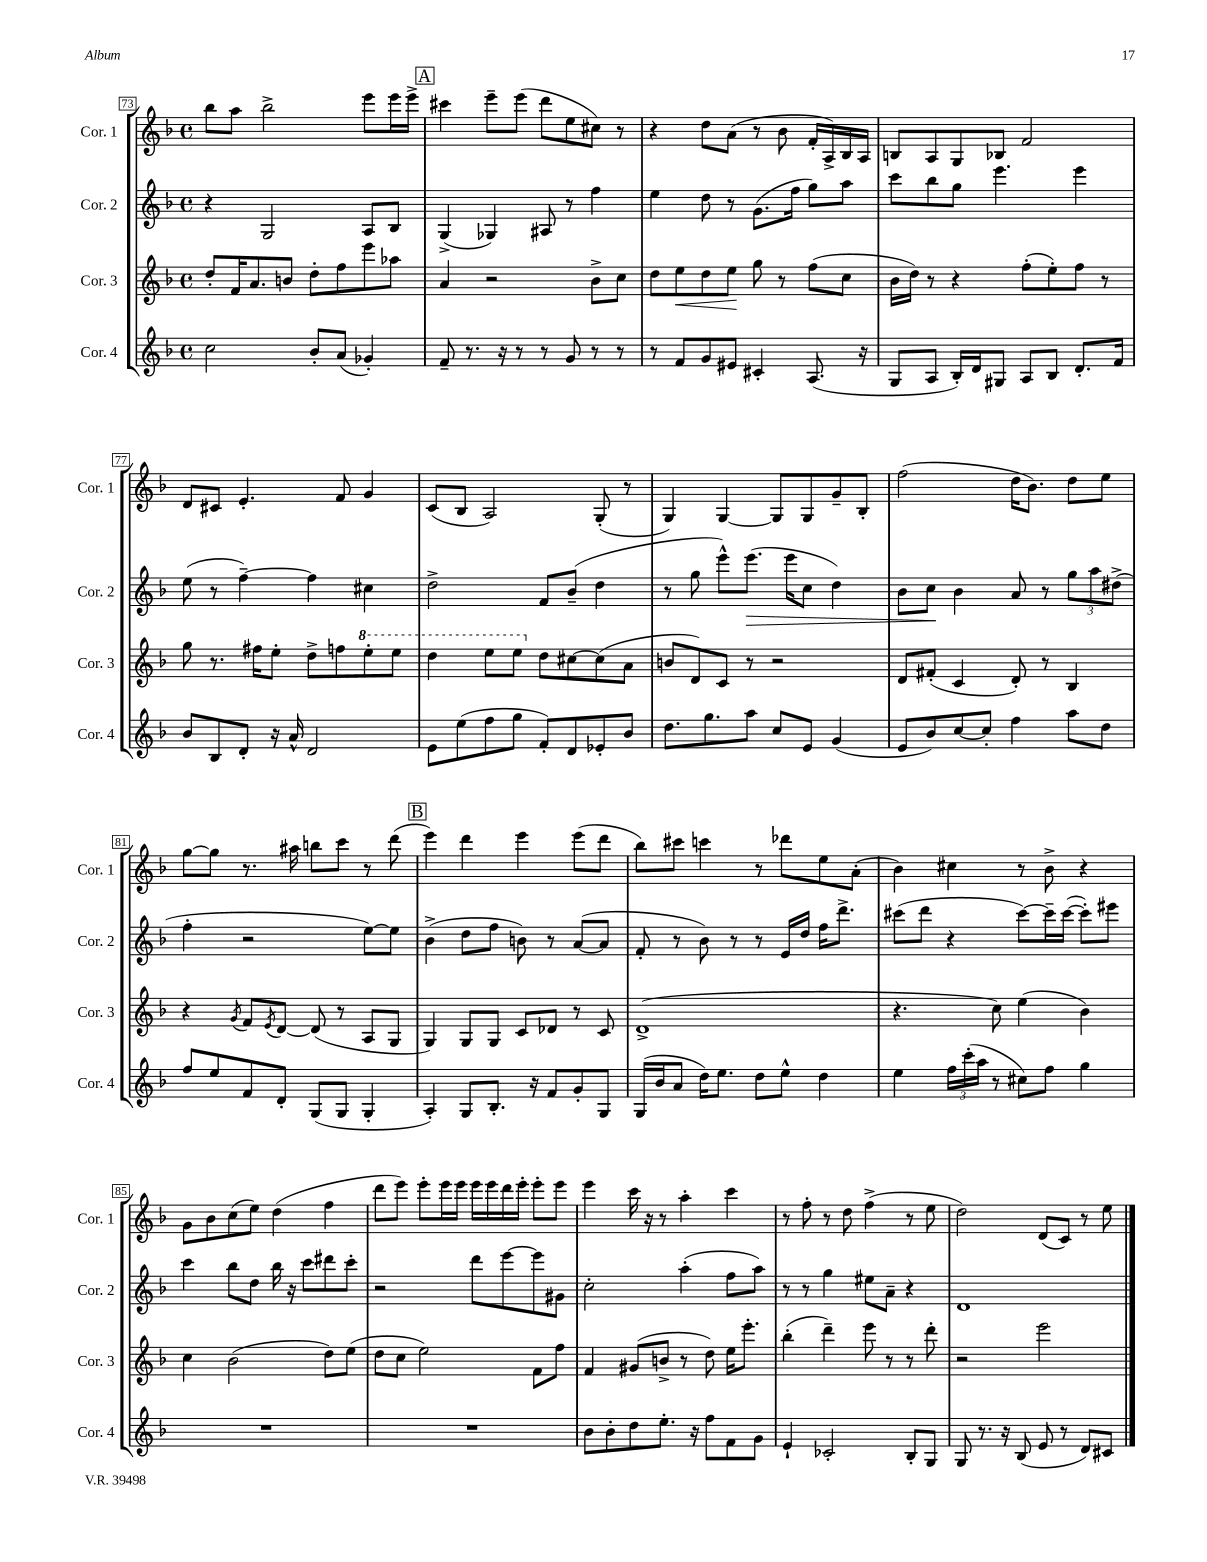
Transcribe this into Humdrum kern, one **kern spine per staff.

**kern	**kern	**dynam	**kern	**dynam	**kern
*part4	*part3	*part3	*part2	*part2	*part1
*staff4	*staff3	*staff3	*staff2	*staff2	*staff1
*I"Cor. 4	*I"Cor. 3	*	*I"Cor. 2	*	*I"Cor. 1
*I'Cor. 4	*I'Cor. 3	*	*I'Cor. 2	*	*I'Cor. 1
*clefG2	*clefG2	*	*clefG2	*	*clefG2
*k[b-]	*k[b-]	*	*k[b-]	*	*k[b-]
*M4/4	*M4/4	*	*M4/4	*	*M4/4
*met(c)	*met(c)	*	*met(c)	*	*met(c)
=73	=73	=73	=73	=73	=73
2cc\	8dd'/L	.	4r	.	8bb-\L
.	16f/K	.	.	.	8aa\J
.	8.a/	.	.	.	.
.	.	.	2G/	.	2bb-^\
.	8bn/J	.	.	.	.
8b-'/L	8dd'\L	.	.	.	.
(8a/J	8ff\	.	.	.	.
4g-X'/)	8eee\	.	8A/L	.	8eee\L
.	8aa-X\J	.	8B-/J	.	16eee\L
.	.	.	.	.	16eee^\JJ
!!LO:REH:place=s1:t=A
=74	=74	=74	=74	=74	=74
8f~/	4a/	.	(4G^/	.	4ccc#X\
8.r	.	.	.	.	.
.	2r	.	4G-X/)	.	8eee~\L
16r	.	.	.	.	.
8r	.	.	.	.	(8eee\J
8r	.	.	8A#X/	.	8ddd\L
8g/	.	.	8r	.	8ee\
8r	8b-^\L	.	4ff\	.	8cc#X\J)
8r	8cc\J	.	.	.	8r
=75	=75	=75	=75	=75	=75
8r	8dd\L	.	4ee\	.	4r
!	!	!LO:HP:b	!	!	!
8f/L	8ee\	<	.	.	.
8g/	8dd\	.	8dd\	.	8dd\L
8e#X/J	8ee\J	.	8r	.	(8a\J
4c#X'/	8gg\	[	(8.g\L	.	8r
.	8r	.	.	.	8b-\
.	.	.	16ff\Jk	.	.
(8.A/	(8ff\L	.	8gg\L)	.	16f'/LL
.	.	.	.	.	16A^/)
.	8cc\J	.	8aa\J	.	16B-/
16r	.	.	.	.	16A/JJ
=76	=76	=76	=76	=76	=76
8G/L	16b-\LL	.	8ccc\L	.	8Bn/L
.	16dd\JJ)	.	.	.	.
8A/J	8r	.	8bb-\	.	8A/
16B-'/LL)	4r	.	8gg\J	.	8G/
16d/J	.	.	.	.	.
8G#X/J	.	.	4.eee\	.	8B-X/J
8A/L	(8ff'\L	.	.	.	2f/
8B-/J	8ee'\)	.	.	.	.
8.d'/L	8ff\J	.	4eee\	.	.
.	8r	.	.	.	.
16f/Jk	.	.	.	.	.
!!LO:LB:g=z
=77	=77	=77	=77	=77	=77
8b-/L	8gg\	.	(8ee\	.	8d/L
8B-/	8.r	.	8r	.	8c#X/J
8d'/J	.	.	[4ff~\)	.	4.e'/
.	16ff#X\KL	.	.	.	.
16r	8ee'\J	.	.	.	.
16a^^/	.	.	.	.	.
2d/	8dd^\L	.	4ff\]	.	.
.	8ffn\	.	.	.	8f/
*	*8va	*	*	*	*
.	8eee'\	.	4cc#X\	.	4g/
.	8eee\J	.	.	.	.
=78	=78	=78	=78	=78	=78
8e\L	4ddd\	.	2dd^\	.	(8c/L
(8ee\	.	.	.	.	8B-/J
8ff\	8eee\L	.	.	.	2A/)
8gg\J	8eee\J	.	.	.	.
*	*X8va	*	*	*	*
8f'/L)	8dd\L	.	8f/L	.	.
8d/	[8cc#X\	.	(8b-~/J	.	.
8e-X'/	(8cc#\]	.	4dd\	.	(8G'/
8b-/J	8a\J	.	.	.	8r
=79	=79	=79	=79	=79	=79
8.dd\L	8bn/L	.	8r	.	4G/)
.	8d/)	.	8gg\	.	.
8.gg\	.	.	.	.	.
.	8c/J	.	8eee^^\L)	.	[4G/
!	!	!	!	!LO:HP:b	!
8aa\J	8r	.	(8.eee\J	>	.
8cc/L	2r	.	.	.	8G/L]
.	.	.	16eee\KL	.	.
8e/J	.	.	8cc\J	.	8G/
(4g/	.	.	4dd\)	.	8g~/
.	.	.	.	.	8B-'/J
=80	=80	=80	=80	=80	=80
8e/L	8d/L	.	8b-\L	.	(2ff\
8b-/)	(8f#X'/J	.	8cc\J	.	.
[8cc/	4c/	.	4b-\	]	.
8cc'/J]	.	.	.	.	.
4ff\	8d'/)	.	8a/	.	16dd\KL
.	.	.	.	.	8.b-\J)
.	8r	.	8r	.	.
8aa\L	4B-/	.	12gg\L	.	8dd\L
.	.	.	12aa\	.	.
8dd\J	.	.	.	.	8ee\J
.	.	.	(12dd#X^\J	.	.
!!LO:LB:g=z
=81	=81	=81	=81	=81	=81
8ff/L	4r	.	4ff'\	.	[8gg\L
8ee/	.	.	.	.	8gg\J]
.	8qg/	.	.	.	.
8f/	8f/L	.	2r	.	8.r
.	8qe/	.	.	.	.
8d'/J	[8d/J	.	.	.	.
.	.	.	.	.	16aa#X\
(8G/L	(8d/]	.	.	.	8bbn\L
8G/J	8r	.	.	.	8ccc\J
4G'/	8A/L	.	[8ee\L)	.	8r
.	8G/J	.	8ee\J]	.	(8ddd\
!!LO:REH:place=s1:t=B
=82	=82	=82	=82	=82	=82
4A'/)	4G/)	.	(4b-^\	.	4eee\)
8G/L	8G/L	.	8dd\L	.	4ddd\
8.B-'/J	8G/J	.	8ff\J	.	.
.	8c/L	.	8bn\)	.	4eee\
16r	.	.	.	.	.
8f/L	8d-X/J	.	8r	.	.
8g'/	8r	.	([8a/L	.	(8eee\L
8G/J	8c/	.	8a/J]	.	8ddd\J
=83	=83	=83	=83	=83	=83
(16G/LL	(1d^	.	8f'/	.	8bb-\L)
16b-/J	.	.	.	.	.
8a/J	.	.	8r	.	8ccc#X\J
16dd\KL)	.	.	8b-\)	.	4cccn\
8.ee\J	.	.	.	.	.
.	.	.	8r	.	.
8dd\L	.	.	8r	.	8r
8ee^^\J	.	.	16e/LL	.	8ddd-X\L
.	.	.	16dd/JJ	.	.
4dd\	.	.	16ff\KL	.	8ee\
.	.	.	8.ddd^\J	.	.
.	.	.	.	.	(8a'\J
=84	=84	=84	=84	=84	=84
4ee\	4.r	.	(8ccc#X\L	.	4b-\)
.	.	.	8ddd\J	.	.
24ff\LL	.	.	4r	.	4cc#X\
(24ccc'\	.	.	.	.	.
24aa\JJ	.	.	.	.	.
8r	8cc\)	.	.	.	.
8cc#X\L)	(4ee\	.	[8ccc#\L)	.	8r
8ff\J	.	.	16ccc#~\L]	.	8b-^\
.	.	.	([16ccc#\JJ	.	.
4gg\	4b-\)	.	8ccc#'\L])	.	4r
.	.	.	8eee#X\J	.	.
!!LO:LB:g=z
=85	=85	=85	=85	=85	=85
1r	4cc\	.	4ccc\	.	8g\L
.	.	.	.	.	8b-\
.	(2b-\	.	8bb-\L	.	(8cc\
.	.	.	8dd\J	.	8ee\J)
.	.	.	16bb-\	.	(4dd\
.	.	.	16r	.	.
.	.	.	8ccc\L	.	.
.	8dd\L)	.	8ddd#X\	.	4ff\
.	(8ee\J	.	8ccc'\J	.	.
=86	=86	=86	=86	=86	=86
1r	8dd\L	.	2r	.	8ddd\L
.	8cc\J	.	.	.	8eee\J)
.	2ee\)	.	.	.	8eee'\L
.	.	.	.	.	16eee\L
.	.	.	.	.	16eee\JJ
.	.	.	8ddd\L	.	16eee\LL
.	.	.	.	.	16eee\
.	.	.	[8eee\	.	16ddd\
.	.	.	.	.	16eee'\JJ
.	8f\L	.	8eee\]	.	8eee'\L
.	8ff\J	.	8g#X\J	.	8eee\J
=87	=87	=87	=87	=87	=87
8b-\L	4f/	.	2cc'\	.	4eee\
8b-'\	.	.	.	.	.
8dd\	(8g#X/L	.	.	.	16ccc\
.	.	.	.	.	16r
8.ee'\J	8bn^/J	.	.	.	8r
.	8r	.	(4aa'\	.	4aa'\
16r	.	.	.	.	.
8ff\L	8dd\)	.	.	.	.
8f\	16ee\KL	.	8ff\L	.	4ccc\
.	8.eee'\J	.	.	.	.
8g\J	.	.	8aa\J)	.	.
=88	=88	=88	=88	=88	=88
4e`/	(4bb-'\	.	8r	.	8r
.	.	.	8r	.	8ff'\
2c-X'/	4ddd~\)	.	4gg\	.	8r
.	.	.	.	.	8dd\
.	8eee\	.	8ee#X\L	.	(4ff^\
.	8r	.	8a~\J	.	.
8B-'/L	8r	.	4r	.	8r
8G/J	8ddd'\	.	.	.	8ee\
=89	=89	=89	=89	=89	=89
8G/	2r	.	1d	.	2dd\)
8.r	.	.	.	.	.
16r	.	.	.	.	.
(8B-/	.	.	.	.	.
8e/	2eee\	.	.	.	(8d/L
8r	.	.	.	.	8c/J)
8d/L)	.	.	.	.	8r
8c#X/J	.	.	.	.	8ee\
==	==	==	==	==	==
*-	*-	*-	*-	*-	*-
